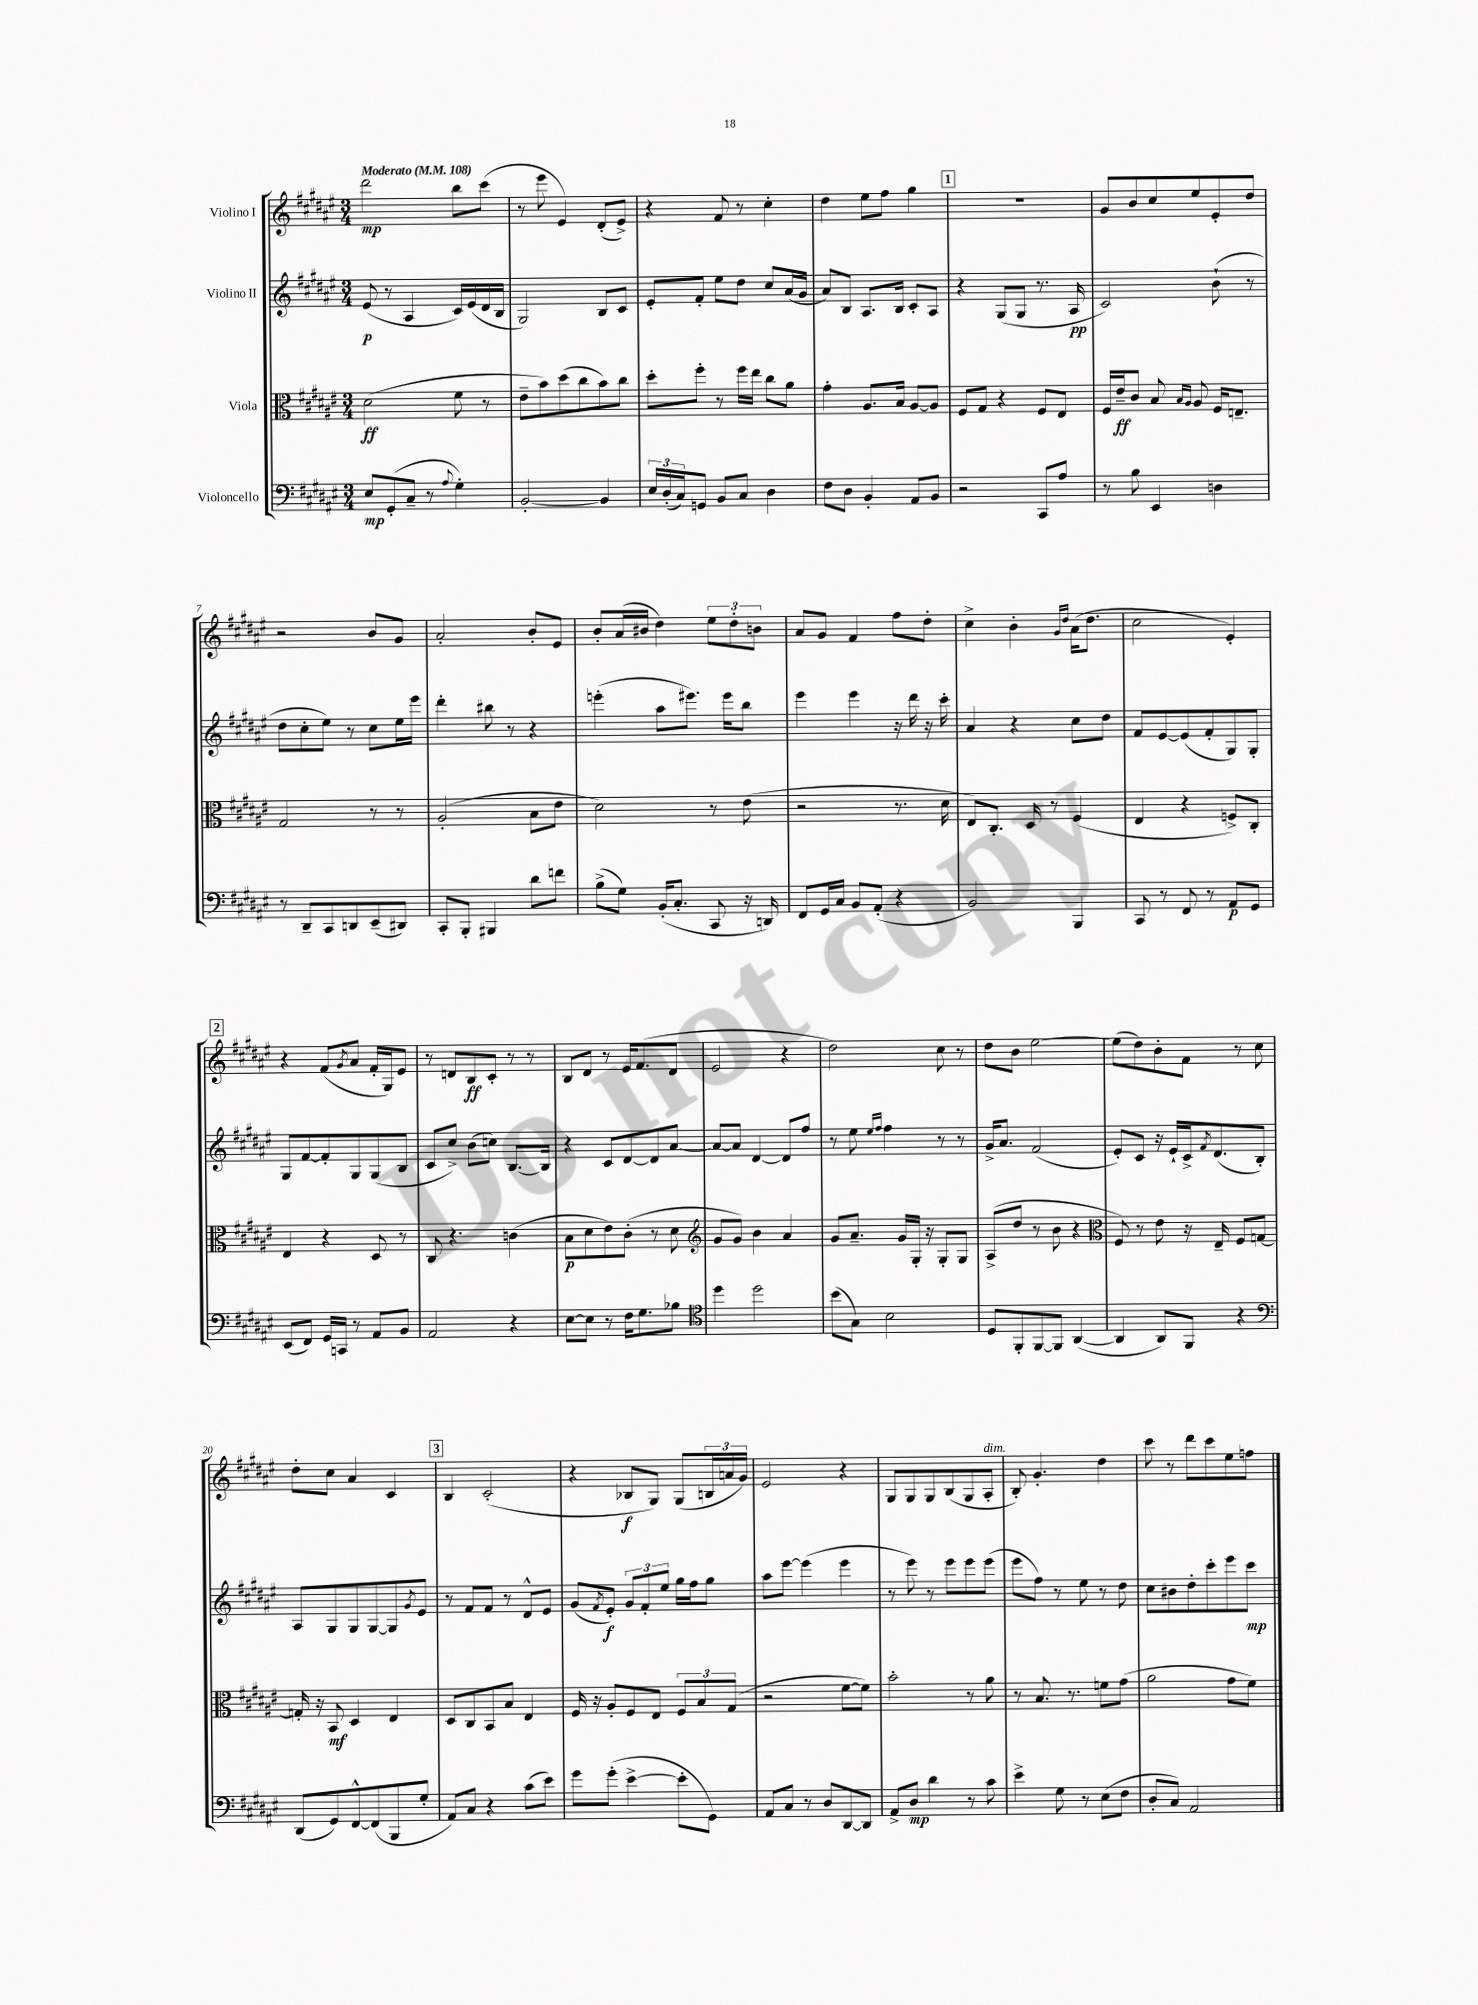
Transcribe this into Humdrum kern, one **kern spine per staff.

**kern	**dynam	**kern	**dynam	**kern	**dynam	**kern	**dynam
*part4	*part4	*part3	*part3	*part2	*part2	*part1	*part1
*staff4	*staff4	*staff3	*staff3	*staff2	*staff2	*staff1	*staff1
*I"Violoncello	*	*I"Viola	*	*I"Violino II	*	*I"Violino I	*
*clefF4	*	*clefC3	*	*clefG2	*	*clefG2	*
*k[f#c#g#d#a#e#]	*	*k[f#c#g#d#a#e#]	*	*k[f#c#g#d#a#e#]	*	*k[f#c#g#d#a#e#]	*
*M3/4	*	*M3/4	*	*M3/4	*	*M3/4	*
*MM108	*	*MM108	*	*MM108	*	*MM108	*
=1	=1	=1	=1	=1	=1	=1	=1
!	!	!	!	!	!	!LO:TX:a:B:t=Moderato	!
8E#/L	mp	(2d#\	ff	(8e#/	p	2ddd#\	mp
(8GG#'/	.	.	.	8r	.	.	.
8C#~/J	.	.	.	4A#/	.	.	.
8r	.	.	.	.	.	.	.
8qqA#/	.	.	.	.	.	.	.
4G#'\)	.	8f#\	.	16c#/LL)	.	8bb\L	.
.	.	.	.	(16e#/	.	.	.
.	.	8r	.	16d#/	.	(8ccc#\J	.
.	.	.	.	16B/JJ	.	.	.
=2	=2	=2	=2	=2	=2	=2	=2
[2BB'/	.	8e#~\L	.	2G#/)	.	8r	.
.	.	8b\)	.	.	.	8eee#\	.
.	.	(8dd#\	.	.	.	4e#/)	.
.	.	8cc#\	.	.	.	.	.
4BB/]	.	8b\)	.	8B/L	.	(8d#'/L	.
.	.	8cc#\J	.	8c#/J	.	8e#^/J)	.
=3	=3	=3	=3	=3	=3	=3	=3
24E#/LL	.	8dd#'\L	.	8e#'/L	.	4r	.
(24D#'/	.	.	.	.	.	.	.
24C#/J)	.	.	.	.	.	.	.
8GGn/J	.	8ff#'\J	.	8f#'/J	.	.	.
8BB/L	.	8r	.	8ee#\L	.	8f#/	.
8C#/J	.	16ff#\LL	.	8dd#\J	.	8r	.
.	.	16ee#\JJ	.	.	.	.	.
4D#\	.	8cc#\L	.	8cc#/L	.	4cc#'\	.
.	.	8a#\J	.	(16a#/L	.	.	.
.	.	.	.	16g#/JJ	.	.	.
=4	=4	=4	=4	=4	=4	=4	=4
8F#\L	.	4g#'\	.	8a#/L)	.	4dd#\	.
8D#\J	.	.	.	8B/J	.	.	.
4BB'/	.	8.A#/L	.	8.A#/L	.	8ee#\L	.
.	.	.	.	.	.	8ff#\J	.
.	.	16B/Jk	.	16B/Jk	.	.	.
8AA#/L	.	[8A#/L	.	8c#'/L	.	4gg#\	.
8BB/J	.	8A#/J]	.	8A#/J	.	.	.
!!LO:REH:place=s1:t=1
=5	=5	=5	=5	=5	=5	=5	=5
2r	.	8F#/L	.	4r	.	2.r	.
.	.	8G#/J	.	.	.	.	.
.	.	4r	.	(8G#/L	.	.	.
.	.	.	.	8G#/J	.	.	.
8CC#/L	.	8F#/L	.	8.r	.	.	.
8A#/J	.	8E#/J	.	.	.	.	.
.	.	.	.	16A#/	pp	.	.
=6	=6	=6	=6	=6	=6	=6	=6
8r	.	16F#/LL	.	2c#/)	.	8g#/L	.
.	.	16e#~/J	ff	.	.	.	.
8B\	.	8c#/J	.	.	.	8b/	.
4EE#/	.	8B/	.	.	.	8cc#/	.
.	.	16qqB/LL	.	.	.	.	.
.	.	16qqA#/JJ	.	.	.	.	.
.	.	8A#/	.	.	.	8ee#/	.
4Dn\	.	16F#/KL	.	(8b`\	.	8e#'/	.
.	.	8.En~/J	.	.	.	.	.
.	.	.	.	8r	.	8dd#/J	.
!!LO:LB:g=z
=7	=7	=7	=7	=7	=7	=7	=7
8r	.	2G#/	.	8dd#\L	.	2r	.
8DD#~/L	.	.	.	8cc#'\	.	.	.
8CC#/	.	.	.	8ee#\J)	.	.	.
8DDn/	.	.	.	8r	.	.	.
(8EE#~/	.	8r	.	8cc#\L	.	8b/L	.
8DD#X/J)	.	8r	.	16ee#\L	.	8g#/J	.
.	.	.	.	16eee#\JJ	.	.	.
=8	=8	=8	=8	=8	=8	=8	=8
8CC#'/L	.	(2A#'/	.	4ddd#'\	.	2a#'/	.
8BBB'/J	.	.	.	.	.	.	.
4BBB#X/	.	.	.	8bb#X\	.	.	.
.	.	.	.	8r	.	.	.
8d#\L	.	8B\L	.	4r	.	8b'/L	.
8fn\J	.	8e#\J	.	.	.	8e#/J	.
=9	=9	=9	=9	=9	=9	=9	=9
(8B^\L	.	2d#\)	.	(4eeen'\	.	8b'/L	.
8G#\J)	.	.	.	.	.	(16a#/L	.
.	.	.	.	.	.	16b#X/JJ	.
(16BB'/KL	.	.	.	8aa#\L	.	4dd#\)	.
8.C#'/J	.	.	.	.	.	.	.
.	.	.	.	8.eee#X\J)	.	.	.
8CC#/	.	8r	.	.	.	12ee#\L	.
.	.	.	.	16eee#\KL	.	.	.
.	.	.	.	.	.	12dd#'\	.
16r	.	(8e#\	.	8bb\J	.	.	.
.	.	.	.	.	.	12bn\J	.
16DDn/)	.	.	.	.	.	.	.
=10	=10	=10	=10	=10	=10	=10	=10
8FF#/L	.	2r	.	4eee#\	.	8a#/L	.
16GG#/L	.	.	.	.	.	8g#/J	.
16C#/JJ	.	.	.	.	.	.	.
8BB/L	.	.	.	4eee#\	.	4f#/	.
(8AA#'/J	.	.	.	.	.	.	.
4r	.	8.r	.	16r	.	8ff#\L	.
.	.	.	.	16ddd#\	.	.	.
.	.	.	.	16r	.	8dd#'\J	.
.	.	16d#\	.	16ccc#'\	.	.	.
=11	=11	=11	=11	=11	=11	=11	=11
2BB/)	.	8E#/L)	.	4a#/	.	4cc#^\	.
.	.	8.C#'/J	.	.	.	.	.
.	.	.	.	4r	.	4b'\	.
.	.	16D#/	.	.	.	.	.
.	.	8r	.	.	.	.	.
.	.	.	.	.	.	16qqg#/LL	.
.	.	.	.	.	.	16qqdd#/JJ	.
4BBB/	.	(4F#/	.	8cc#\L	.	(16a#\KL	.
.	.	.	.	.	.	8.dd#\J	.
.	.	.	.	8dd#\J	.	.	.
=12	=12	=12	=12	=12	=12	=12	=12
8CC#/	.	4E#/	.	8f#/L	.	2cc#\	.
8r	.	.	.	[8e#/	.	.	.
8FF#/	.	4r	.	(8e#/]	.	.	.
8r	.	.	.	8f#'/	.	.	.
8AA#/L	p	8Fn^/L)	.	8G#/)	.	4e#'/)	.
8GG#/J	.	8C#'/J	.	8G#'/J	.	.	.
!!LO:LB:g=z
!!LO:REH:place=s1:t=2
=13	=13	=13	=13	=13	=13	=13	=13
(8EE#/L	.	4E#/	.	8G#/L	.	4r	.
8FF#/J)	.	.	.	[8f#/	.	.	.
16GG#/LL	.	4r	.	8f#'/]	.	(8f#/L	.
16CCn/JJ	.	.	.	.	.	.	.
.	.	.	.	.	.	8qg#/	.
8r	.	.	.	8G#/	.	8a#/J	.
8AA#/L	.	8D#/	.	(8G#/	.	16f#'/LL	.
.	.	.	.	.	.	16G#/J)	.
8BB/J	.	8r	.	8B/J	.	8e#/J	.
=14	=14	=14	=14	=14	=14	=14	=14
2AA#/	.	8C#/	.	8c#/L	.	8r	.
.	.	4.r	.	8cc#^/J)	.	8dn/L	.
.	.	.	.	(8b\L	.	8B/	ff
.	.	.	.	8ccn\J)	.	8c#'/J	.
4r	.	(4cn\	.	[8.B/L	.	8r	.
.	.	.	.	.	.	8r	.
.	.	.	.	16B/Jk]	.	.	.
=15	=15	=15	=15	=15	=15	=15	=15
[8E#\L	.	8B\L	p	4r	.	8B/L	.
8E#\J]	.	8d#\	.	.	.	8d#/J	.
8r	.	8e#\)	.	8c#/L	.	8r	.
16F#\KL	.	(8c#'\J	.	[8d#/	.	16e#/KL	.
8.G#\	.	.	.	.	.	(8.f#/	.
.	.	8r	.	8d#/]	.	.	.
8B-X\J	.	8d#\	.	[8a#/J	.	8d#/J	.
=16	=16	=16	=16	=16	=16	=16	=16
*clefC4	*	*clefG2	*	*	*	*	*
4dd#\	.	8g#/L	.	8a#/L_	.	2e#/	.
.	.	8g#/J)	.	8a#/J]	.	.	.
2dd#\	.	4b\	.	[4d#/	.	.	.
.	.	4a#/	.	8d#/L]	.	4r	.
.	.	.	.	8ff#/J	.	.	.
=17	=17	=17	=17	=17	=17	=17	=17
(8b\L	.	8g#/L	.	8r	.	2dd#\)	.
8G#\J)	.	8.a#~/J	.	8ee#\	.	.	.
.	.	.	.	16qqee#/LL	.	.	.
.	.	.	.	16qqff#/JJ	.	.	.
2B\	.	.	.	4ff#\	.	.	.
.	.	16g#/LL	.	.	.	.	.
.	.	16G#'/JJ	.	.	.	.	.
.	.	16r	.	.	.	.	.
.	.	8G#'/L	.	8r	.	8cc#\	.
.	.	8G#/J	.	8r	.	8r	.
=18	=18	=18	=18	=18	=18	=18	=18
8D#/L	.	(8A#^/L	.	16g#^/KL	.	8dd#\L	.
.	.	.	.	8.a#/J	.	.	.
8FF#'/	.	8dd#/J	.	.	.	8b\J	.
[8FF#/	.	8r	.	(2f#/	.	[2ee#\	.
8FF#/J]	.	8b\	.	.	.	.	.
([4AA#/	.	4r	.	.	.	.	.
=19	=19	=19	=19	=19	=19	=19	=19
*	*	*clefC3	*	*	*	*	*
4AA#/]	.	8F#/)	.	8e#'/L)	.	(8ee#\L]	.
.	.	8r	.	8c#/J	.	8dd#\)	.
8AA#/L)	.	8e#\	.	16r	.	8b'\	.
.	.	.	.	16e#`/LL	.	.	.
8FF#/J	.	16r	.	16c#^/J	.	8f#\J	.
.	.	.	.	8qf#/	.	.	.
.	.	16E#~/	.	(8.d#/	.	.	.
4r	.	8F#/L	.	.	.	8r	.
.	.	[8Gn/J	.	8B'/J)	.	8cc#\	.
!!LO:LB:g=z
=20	=20	=20	=20	=20	=20	=20	=20
*clefF4	*	*	*	*	*	*	*
(8DD#/L	.	16Gn'/]	.	8A#/L	.	8dd#'\L	.
.	.	16r	.	.	.	.	.
8GG#/)	.	8BB/	mf	8G#/	.	8cc#\J	.
[8FF#^^/	.	4D#/	.	8G#/	.	4a#/	.
(8FF#/]	.	.	.	[8G#/	.	.	.
8BBB/	.	4E#/	.	8G#/]	.	4c#/	.
.	.	.	.	8qg#/	.	.	.
8G#'/J	.	.	.	8e#/J	.	.	.
!!LO:REH:place=s1:t=3
=21	=21	=21	=21	=21	=21	=21	=21
8AA#/L)	.	8D#/L	.	8r	.	4B/	.
8C#/J	.	8C#/	.	8f#/L	.	.	.
4r	.	8BB/	.	8f#/J	.	(2c#'/	.
.	.	8B/J	.	8r	.	.	.
(8c#\L	.	4E#/	.	8d#^^/L	.	.	.
8e#\J)	.	.	.	8e#/J	.	.	.
=22	=22	=22	=22	=22	=22	=22	=22
8g#\L	.	16F#/	.	(8g#/L	.	4r	.
.	.	16r	.	.	.	.	.
.	.	.	.	8qf#/	.	.	.
(8g#'\J	.	8A#'/L	.	8e#'/J)	f	.	.
[4e#^\	.	8F#/	.	12g#/L	.	8B-X/L	f
.	.	.	.	12f#'/	.	.	.
.	.	8E#/J	.	.	.	8G#/J)	.
.	.	.	.	12ee#/J	.	.	.
8e#'\L]	.	12F#/L	.	16gg#\LL	.	(8G#/L	.
.	.	.	.	16ff#\J	.	.	.
.	.	12B/	.	.	.	.	.
8GG#\J)	.	.	.	8gg#\J	.	24Bn/L	.
.	.	(12G#/J	.	.	.	24an/	.
.	.	.	.	.	.	24g#/JJ)	.
=23	=23	=23	=23	=23	=23	=23	=23
8AA#/L	.	2r	.	8aa#\L	.	2e#/	.
8C#/J	.	.	.	[8eee#\J	.	.	.
8r	.	.	.	(4eee#\]	.	.	.
8D#/L	.	.	.	.	.	.	.
[8DD#/	.	[8f#\L	.	4eee#\	.	4r	.
8DD#/J]	.	8f#\J])	.	.	.	.	.
=24	=24	=24	=24	=24	=24	=24	=24
8AA#^/L	.	2b'\	.	8r	.	8G#/L	.
8D#/J	mp	.	.	8eee#\)	.	8G#/	.
4d#\	.	.	.	8r	.	8G#/	.
.	.	.	.	8eee#\L	.	(8B/	.
8r	.	8r	.	8eee#\	.	8G#/	.
!	!	!	!	!	!	!LO:TX:a:i:t=dim.	!
8c#\	.	8a#\	.	(8eee#\J	.	8A#'/J	.
=25	=25	=25	=25	=25	=25	=25	=25
4e#^\	.	8r	.	8eee#\L	.	8B'/)	.
.	.	8.B/	.	8ff#\J)	.	4.g#'/	.
8G#\	.	.	.	8r	.	.	.
.	.	8.r	.	.	.	.	.
8r	.	.	.	8ee#\	.	.	.
(8E#\L	.	8fn\L	.	8r	.	4dd#\	.
8F#\J	.	(8g#\J	.	8dd#\	.	.	.
=26	=26	=26	=26	=26	=26	=26	=26
8D#'/L	.	2a#\	.	8cc#\L	.	8ccc#\	.
8C#/J)	.	.	.	8b#X\	.	8r	.
2AA#/	.	.	.	8dd#'\	.	8ddd#\L	.
.	.	.	.	8ccc#'\	.	8ccc#\	.
.	.	8g#\L	.	8eee#\	.	8ee#\	.
.	.	8f#\J)	.	8ccc#\J	mp	8ffn\J	.
==	==	==	==	==	==	==	==
*-	*-	*-	*-	*-	*-	*-	*-
